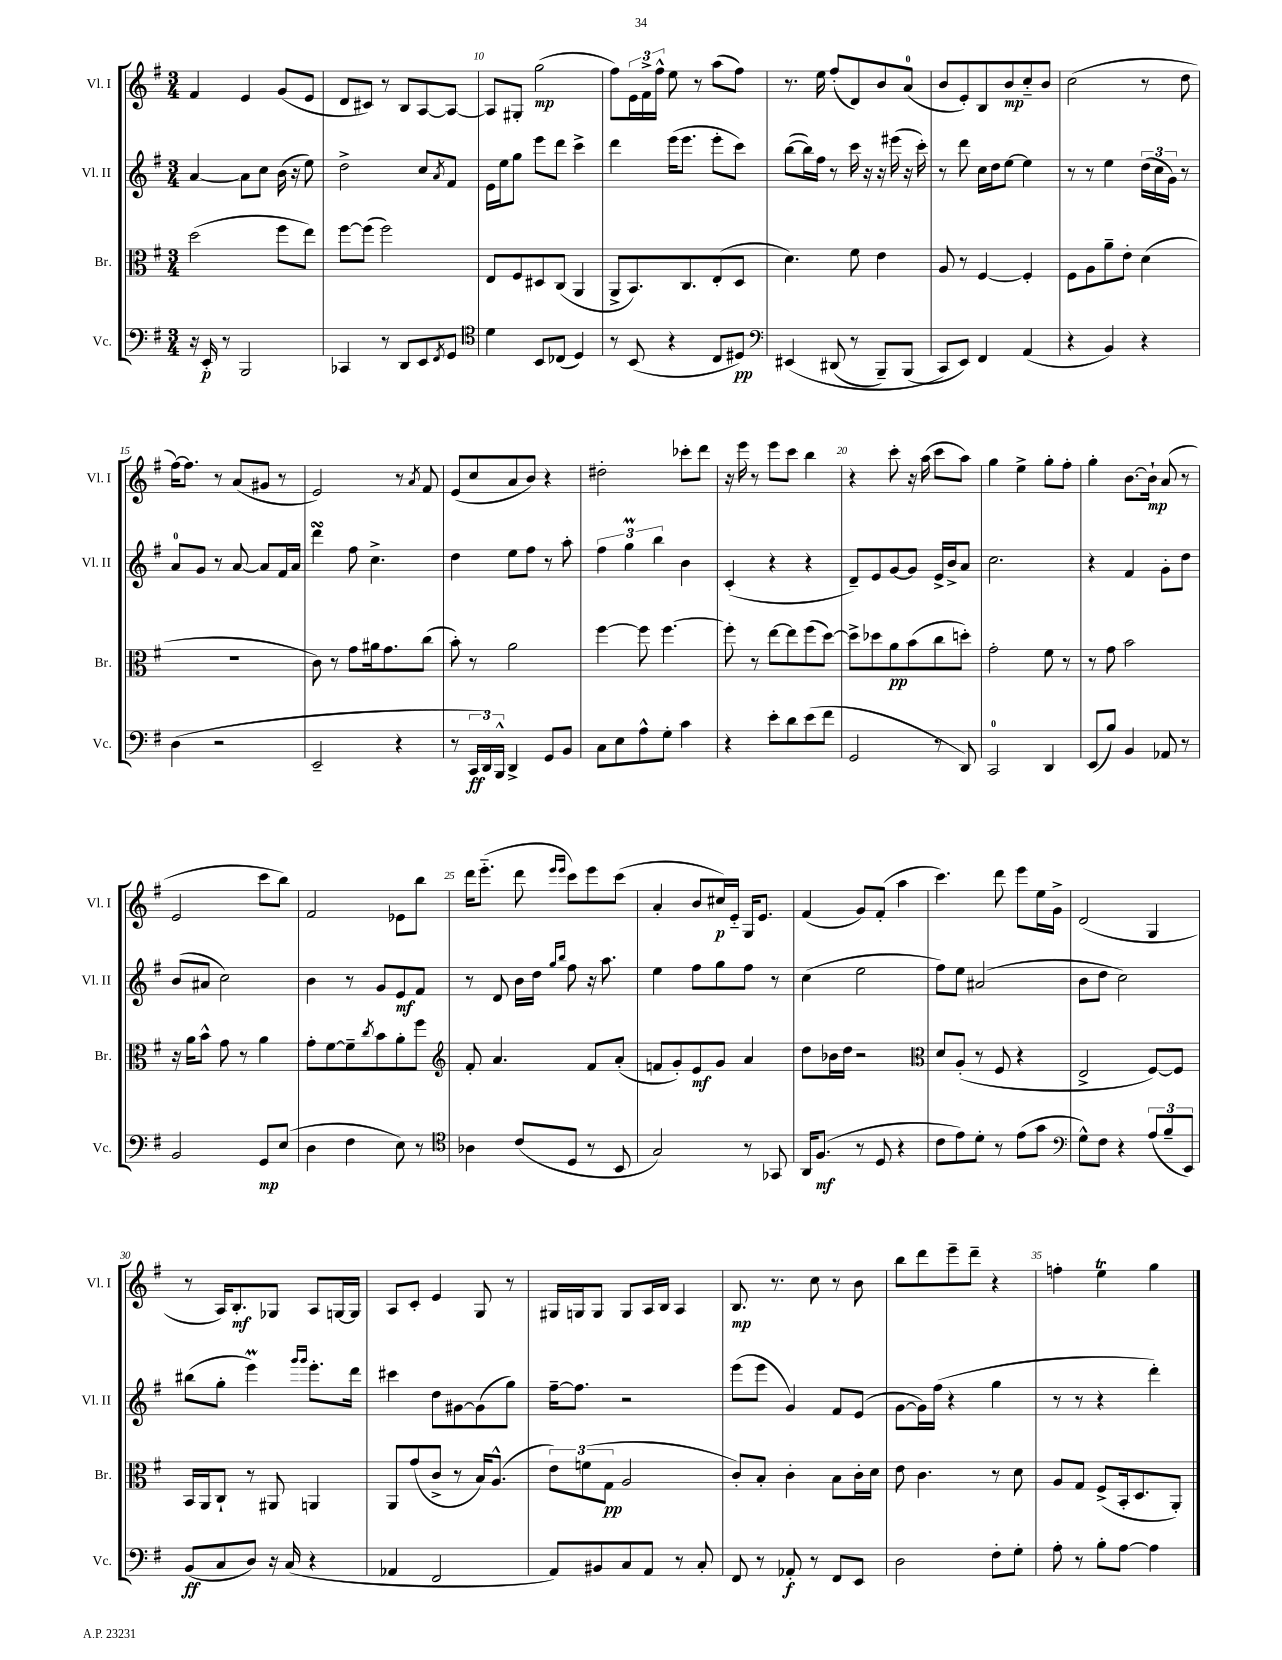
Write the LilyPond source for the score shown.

<<
\new StaffGroup <<
\new Staff = "s0" \with { instrumentName = "Vl. I" shortInstrumentName = "Vl. I" } {
    \clef treble \key g \major \numericTimeSignature \time 3/4
    fis'4 e'4 g'8( e'8 |
    d'8 cis'8) r8 b8 a8~ a8~ |
    a8 gis8-. g''2\mp( |
    fis''8) \tuplet 3/2 { e'16 fis'16-> fis''16-^ } e''8 r8 a''8( fis''8) |
    r8. e''16 fis''8-.( d'8) b'8 a'8-0( |
    b'8 e'8-.) b8 b'8\mp c''8-_ b'8 |
    c''2( r8 d''8 |
    fis''16~) fis''8. r8 a'8( gis'8 r8 |
    e'2) r8 \acciaccatura { a'8 } fis'8 |
    e'8( c''8 a'8 b'8) r4 |
    dis''2-. ces'''8-. d'''8 |
    r16 e'''16 r8 e'''8 c'''8 b''4 |
    r4 c'''8-. r16 a''16( c'''8 a''8) |
    g''4 e''4-> g''8-. fis''8-. |
    g''4-. b'8.~ b'16-!\mp a'8( r8 |
    e'2 c'''8 b''8) |
    fis'2 ees'8 b''8 |
    d'''16 e'''8.-_( d'''8 \grace { e'''16 e'''16 } c'''8) e'''8 c'''8( |
    a'4-. b'8 cis''16\p) e'16-_ g16 e'8. |
    fis'4( g'8) fis'8-.( a''4 |
    c'''4.) d'''8 e'''8 e''16 g'16-> |
    d'2( g4 |
    r8 a16) b8.-.\mf ges8 a8 g16~ g16 |
    a8 c'8-. e'4 g8 r8 |
    gis16 g16 g8 g8 a16 b16 a4 |
    b8.\mp r8. c''8 r8 b'8 |
    b''8 d'''8 e'''8-- d'''8-- r4 |
    f''4-. e''4\trill g''4 \bar "|." |
}
\new Staff = "s1" \with { instrumentName = "Vl. II" shortInstrumentName = "Vl. II" } {
    \clef treble \key g \major \numericTimeSignature \time 3/4
    a'4~ a'8 c''8 b'16( r16 e''8) |
    d''2-> c''8 \acciaccatura { a'8 } fis'8 |
    e'16 e''16 g''8 e'''8 d'''8 c'''4-> |
    d'''4 e'''16( e'''8. e'''8-. c'''8) |
    b''8~( b''16) fis''16 r8 c'''16 r16 r16 eis'''16( r16 c'''16-.) |
    r8 d'''8 c''16 d''16 e''8~ e''4 |
    r8 r8 e''4 \tuplet 3/2 { d''16( c''16 g'16) } r8 |
    a'8-0 g'8 r8 a'8~ a'8 fis'16 a'16 |
    d'''4\turn fis''8 c''4.-> |
    d''4 e''8 fis''8 r8 a''8-. |
    \tuplet 3/2 { fis''4 g''4\prall b''4 } b'4 |
    c'4-.( r4 r4 |
    d'8--) e'8 g'8~ g'8 e'16-> b'16-> a'8 |
    c''2. |
    r4 fis'4 g'8-. d''8 |
    b'8( ais'8 c''2) |
    b'4 r8 g'8 e'8\mf fis'8 |
    r8 d'8 b'16 d''16 \grace { g''16 b''16 } fis''8 r16 a''8. |
    e''4 fis''8 g''8 fis''8 r8 |
    c''4( e''2 |
    fis''8) e''8 ais'2( |
    b'8 d''8 c''2) |
    bis''8( g''8-. e'''4\prall) \grace { g'''16 g'''16 } e'''8.-. d'''16 |
    cis'''4 d''8 gis'8~ gis'8( g''8) |
    fis''16~-- fis''8. r2 |
    e'''8( e'''8 g'4) fis'8 e'8( |
    g'8~ g'16) fis''16( r4 g''4 |
    r8 r8 r4 d'''4-.) \bar "|." |
}
\new Staff = "s2" \with { instrumentName = "Br." shortInstrumentName = "Br." } {
    \clef alto \key g \major \numericTimeSignature \time 3/4
    d''2( fis''8 e''8) |
    fis''8~ fis''8( fis''2) |
    e8 fis8 dis8 c8( a,4 |
    a,8-> b,8.) c8. e8-.( d8 |
    d'4.) fis'8 e'4 |
    a8 r8 fis4~ fis4-. |
    fis8 a8 a'8-- e'8-. d'4( |
    R2. |
    c'8) r8 g'8 ais'16 g'8. c''8( |
    b'8-.) r8 a'2 |
    fis''4~ fis''8 fis''4.~ |
    fis''8-. r8 e''8~ e''8 fis''8( d''8~) |
    d''8-> des''8 a'8\pp b'8( c''8 d''8-.) |
    g'2-. fis'8 r8 |
    r8 g'8 b'2 |
    r16 a'16 b'8-^ g'8 r8 a'4 |
    g'8-. fis'8~ fis'8-- \acciaccatura { c''8 } b'8 a'8-. fis''8 |
    \clef treble fis'8-. a'4. fis'8 a'8-.( |
    f'8 g'8-.) e'8\mf g'8 a'4 |
    d''8 bes'16 d''16 r2 |
    \clef alto d'8 a8-.( r8 fis8 r4 |
    e2-> fis8~) fis8 |
    b,16 a,16 c8-! r8 ais,8 a,4 |
    a,8 g'8( c'8-> r8 b16) a8.-^( |
    \tuplet 3/2 { e'8) f'8( g8\pp } a2 |
    c'8-.) b8-. c'4-. b8 c'16-. d'16 |
    e'8 c'4. r8 d'8 |
    a8 g8 fis8->( b,16-. d8. a,8-.) \bar "|." |
}
\new Staff = "s3" \with { instrumentName = "Vc." shortInstrumentName = "Vc." } {
    \clef bass \key g \major \numericTimeSignature \time 3/4
    r16 e,16-.\p r8 b,,2 |
    ces,4 r8 d,8 e,8 \acciaccatura { fis,8 } g,8 |
    \clef tenor d'4 b,8 ces8( d4) |
    r8 b,8( r4 c8 dis8\pp) |
    \clef bass eis,4\( dis,8( r8 b,,8--) b,,8( |
    c,8\) e,8) fis,4 a,4( |
    r4 b,4) r4 |
    d4( r2 |
    e,2-- r4 |
    r8 \tuplet 3/2 { c,16\ff d,16) b,,16-^ } d,4-> g,8 b,8 |
    c8 e8 a8-^ g8-. c'4 |
    r4 e'8-. d'8 e'8( fis'8 |
    g,2 r8 d,8) |
    c,2-0 d,4 |
    e,8( b8) b,4 aes,8 r8 |
    b,2 g,8\mp e8( |
    d4 fis4 e8) r8 |
    \clef tenor aes4 c'8( d8 r8 b,8 |
    g2) r8 ges,8 |
    a,16 fis8.\mf( r8 d8 r4 |
    c'8 e'8) d'8-. r8 e'8( g'8 |
    \clef bass g8-^) fis8 r4 \tuplet 3/2 { a8( b8-- e,8) } |
    b,8\ff( c8 d8) r16 c16( r4 |
    aes,4 fis,2 |
    a,8) bis,8 c8 a,8 r8 c8-. |
    fis,8 r8 aes,8-.\f r8 fis,8 e,8 |
    d2 fis8-. g8-. |
    a8-. r8 b8-. a8~ a4 \bar "|." |
}
>>
>>
\layout { \context { \Score currentBarNumber = #8 \override BarNumber.break-visibility = ##(#f #t #t) barNumberVisibility = #(every-nth-bar-number-visible 5) } }
